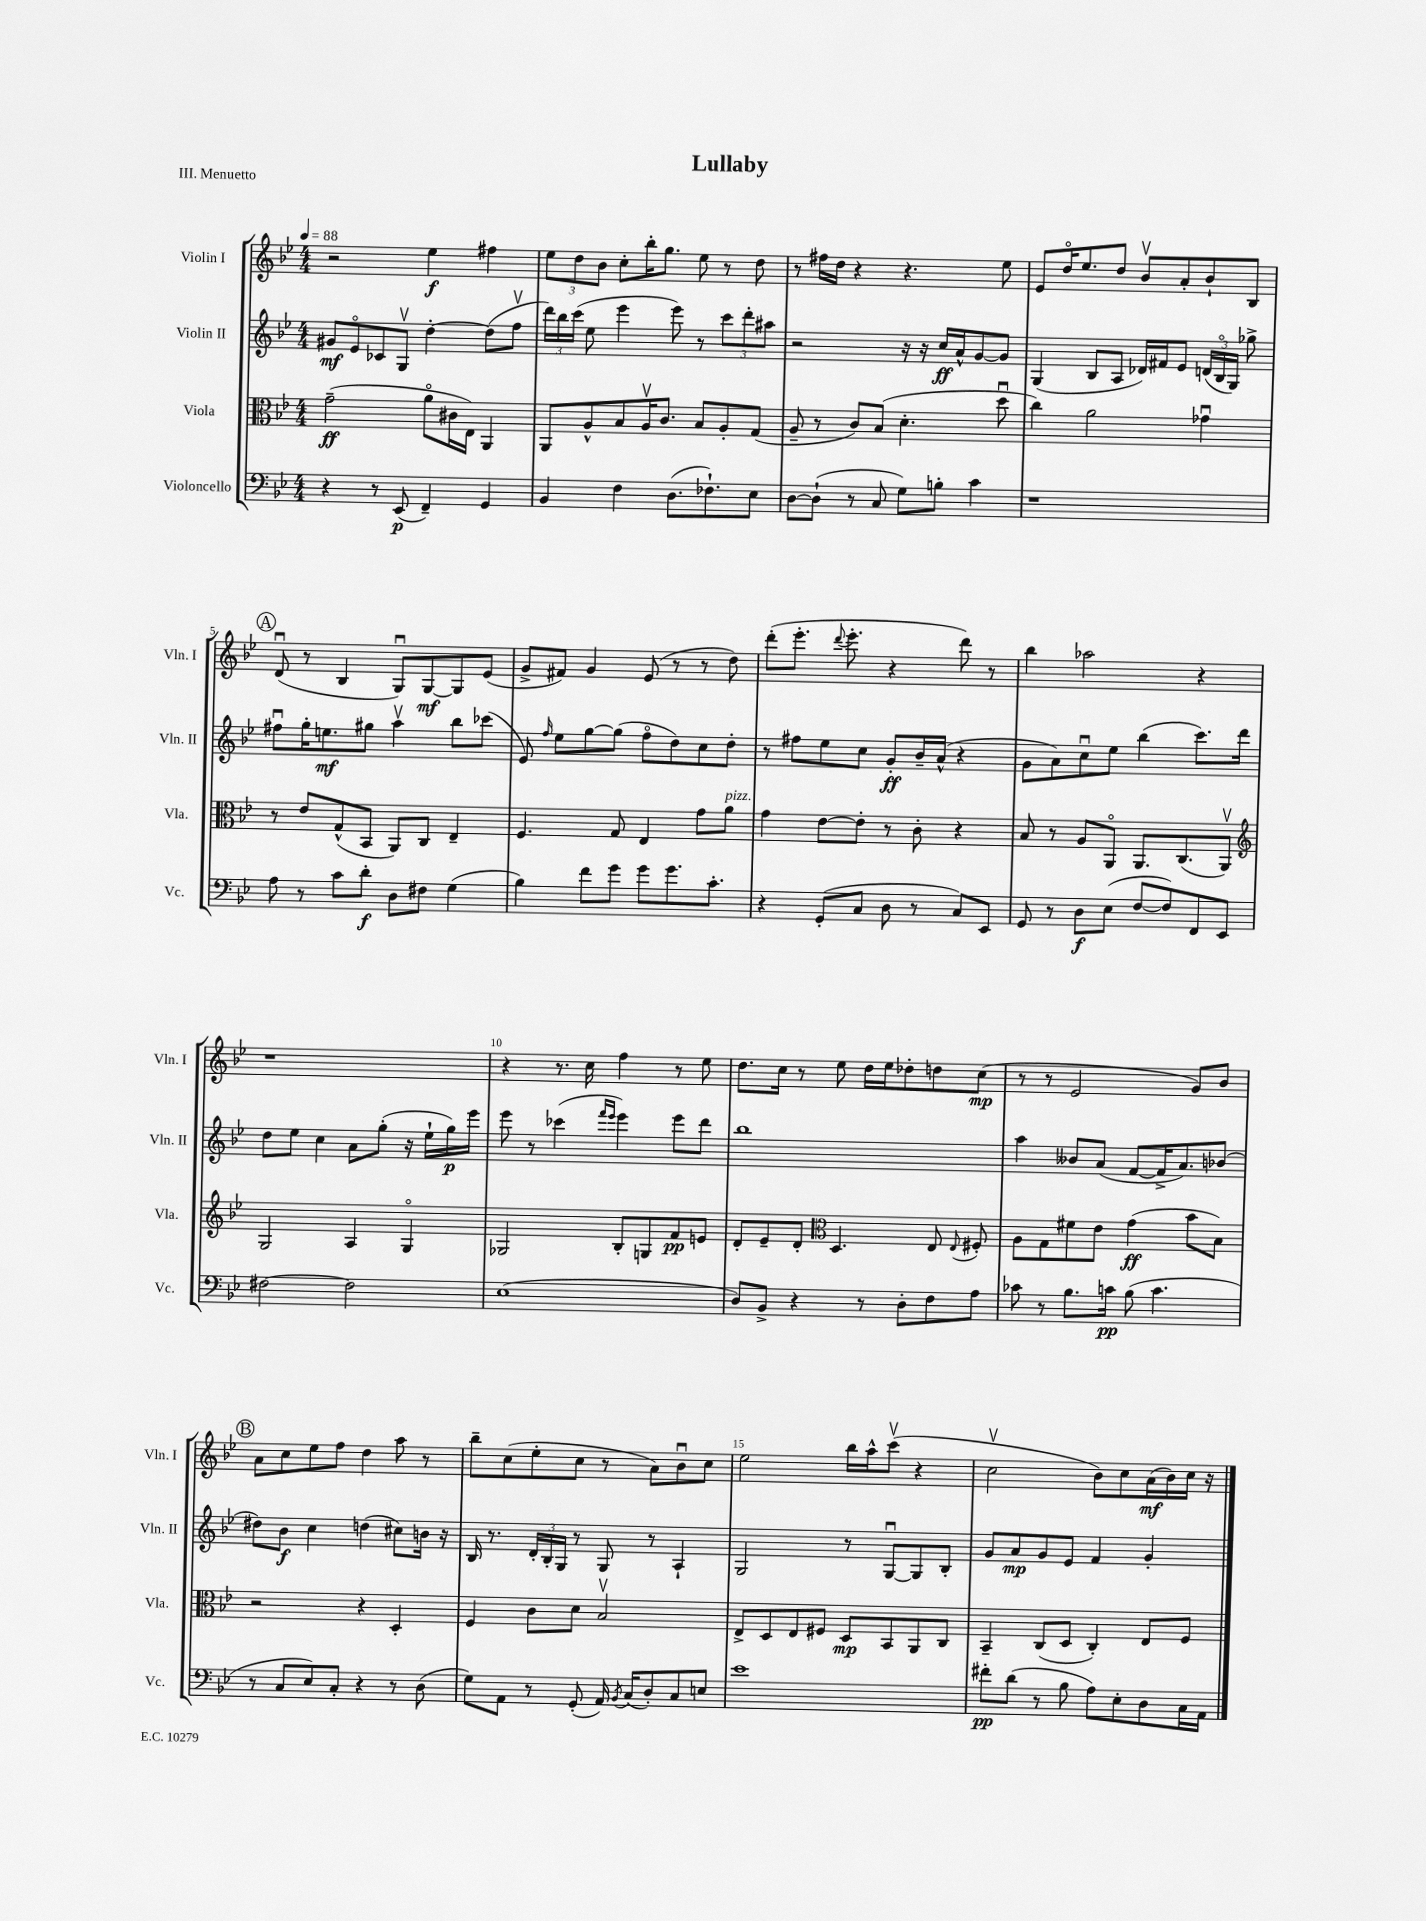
\header { title = "Lullaby" piece = "III. Menuetto" }
<<
\new StaffGroup <<
\new Staff = "s0" \with { instrumentName = "Violin I" shortInstrumentName = "Vln. I" } {
    \clef treble \key bes \major \numericTimeSignature \time 4/4 \tempo 4 = 88
    \autoBeamOff r2 ees''4\f fis''4 |
    \tuplet 3/2 { ees''8[ d''8 bes'8] } c''8[-. bes''16-. g''8.] ees''8 r8 d''8 |
    r8 fis''16[ d''16] r4 r4. ees''8 |
    ees'8[ d''16\flageolet ees''8. d''8] bes'8[\upbow a'8-. bes'8-! bes8] |
    \mark \markup { \circle "A" } d'8\downbow( r8 bes4 g8[\downbow) g8~\mf g8 ees'8]( |
    g'8[-> fis'8]) g'4 ees'8( r8 r8 d''8) |
    d'''8[-.( ees'''8.]-. \appoggiatura { d'''8 } ees'''8.-. r4 d'''8) r8 |
    bes''4 aes''2 r4 |
    r1 |
    r4 r8. c''16 f''4 r8 ees''8 |
    d''8.[ c''16] r8 ees''8 d''16[ ees''16 des''8-. d''8 c''8]\mp( |
    r8 r8 ees'2 g'8[) bes'8] |
    \mark \markup { \circle "B" } a'8[ c''8 ees''8 f''8] d''4 a''8 r8 |
    bes''8[-- c''8( ees''8-. c''8] r8 a'8[) bes'8\downbow c''8] |
    ees''2 bes''16[ a''16-^ c'''8]\upbow( r4 |
    c''2\upbow bes'8[) c''8 a'16\mf( bes'16) c''16] r16 \bar "|." |
}
\new Staff = "s1" \with { instrumentName = "Violin II" shortInstrumentName = "Vln. II" } {
    \clef treble \key bes \major \numericTimeSignature \time 4/4
    \autoBeamOff gis'8[\mf ees'8\flageolet ces'8 g8]\upbow d''4~-. d''8[( f''8]\upbow |
    \tuplet 3/2 { d'''16[) bes''16 c'''16]( } ees''8 ees'''4 ees'''8) r8 \tuplet 3/2 { c'''8[ d'''8-. ais''8] } |
    r2 r16 r16 c''16[\ff a'16-^ g'8~ g'8] |
    g4( bes8[ a8] des'16[) fis'16 ees'8] \tuplet 3/2 { d'16[( bes16\flageolet g16]) } ges''8-> |
    \mark \markup { \circle "A" } fis''8[\downbow g''16-. e''8.\mf gis''8] a''4\upbow bes''8[ ces'''8]( |
    ees'8) \grace { f''16 } ees''8[ g''8~ g''8]( f''8[\flageolet d''8) c''8 d''8]-. |
    r8 fis''8[ ees''8 c''8] g'8[-.\ff bes'16-- a'16]-^( r4 |
    g'8[ a'8) c''8\downbow ees''8] bes''4( c'''8.[) d'''16] |
    d''8[ ees''8] c''4 a'8[ g''8]-.( r16 ees''16[-! g''16\p) ees'''16] |
    ees'''8 r8 ces'''4( \grace { f'''16[ ees'''16] } ees'''4) ees'''8[ d'''8] |
    bes''1 |
    a''4 beses'8[ a'8]( f'8[~ f'16-> a'8.) bes'8]( |
    \mark \markup { \circle "B" } dis''8[) bes'8]\f c''4 d''4( cis''8[) b'16] r16 |
    bes16 r8. \tuplet 3/2 { d'16[-. bes16-. g16] } r8 g8 r8 a4-! |
    g2 r8 g8[~\downbow g8 bes8]-. |
    g'8[ a'8\mp g'8 ees'8] f'4 g'4-. \bar "|." |
}
\new Staff = "s2" \with { instrumentName = "Viola" shortInstrumentName = "Vla." } {
    \clef alto \key bes \major \numericTimeSignature \time 4/4
    \autoBeamOff g'2--\ff( a'8[\flageolet cis'16 ees16]) a,4 |
    a,8[ a8-^ bes8 a16\upbow c'8.] bes8[ a8-. g8]( |
    a8-- r8 c'8[) bes8]( d'4.-. d''8\downbow |
    c''4) a'2 ges'4\downbow |
    \mark \markup { \circle "A" } r8 ees'8[ g8-^( bes,8] a,8[) c8] ees4-- |
    f4. g8 ees4 g'8[ a'8]^\markup { \italic "pizz." } |
    g'4 ees'8[~ ees'8]-. r8 c'8-. r4 |
    bes8 r8 a8[ a,8]\flageolet a,8.[ c8.( a,8]\upbow) |
    \clef treble g2 a4 g4\flageolet |
    ges2 bes8[-. g8 f'8\pp e'8] |
    d'8[-. ees'8-- d'8]-. \clef alto d4. ees8 \appoggiatura { ees8 } fis8-. |
    a8[ g8 fis'8 ees'8] g'4\ff( bes'8[ bes8]) |
    \mark \markup { \circle "B" } r2 r4 d4-. |
    f4 c'8[ d'8] bes2\upbow |
    ees8[-> d8 ees8 fis8] d8[\mp bes,8 a,8 c8] |
    bes,4-- c8[( d8] c4-.) ees8[ f8] \bar "|." |
}
\new Staff = "s3" \with { instrumentName = "Violoncello" shortInstrumentName = "Vc." } {
    \clef bass \key bes \major \numericTimeSignature \time 4/4
    \autoBeamOff r4 r8 ees,8\p( f,4--) g,4 |
    bes,4 f4 d8.[( fes8.-!) ees8] |
    d8[~ d8]-!( r8 c8 g8[) b8]-. c'4 |
    r1 |
    \mark \markup { \circle "A" } a8 r8 c'8[ d'8]-.\f d8[ fis8] g4( |
    bes4) f'8[ g'8] g'8[ g'8. c'8.]-. |
    r4 g,8[-.( c8] d8 r8 c8[) ees,8] |
    g,8 r8 d8[\f ees8]( f8[~ f8) f,8 ees,8] |
    fis2~ fis2 |
    ees1( |
    d8[) bes,8]-> r4 r8 d8[-. f8 a8] |
    ces'8 r8 bes8.[ c'16]\pp bes8( c'4. |
    \mark \markup { \circle "B" } r8 c8[ ees8) c8]-. r4 r8 d8( |
    g8[) a,8] r8 g,8-.( a,16) \acciaccatura { bes,8 } c16[( d8-.) c8 e8] |
    ees'1 |
    fis'8[-.\pp d'8]( r8 bes8 a8[) ees8-. d8 c16 a,16] \bar "|." |
}
>>
>>
\layout { \context { \Score \override BarNumber.break-visibility = ##(#f #t #t) barNumberVisibility = #(every-nth-bar-number-visible 5) } }
